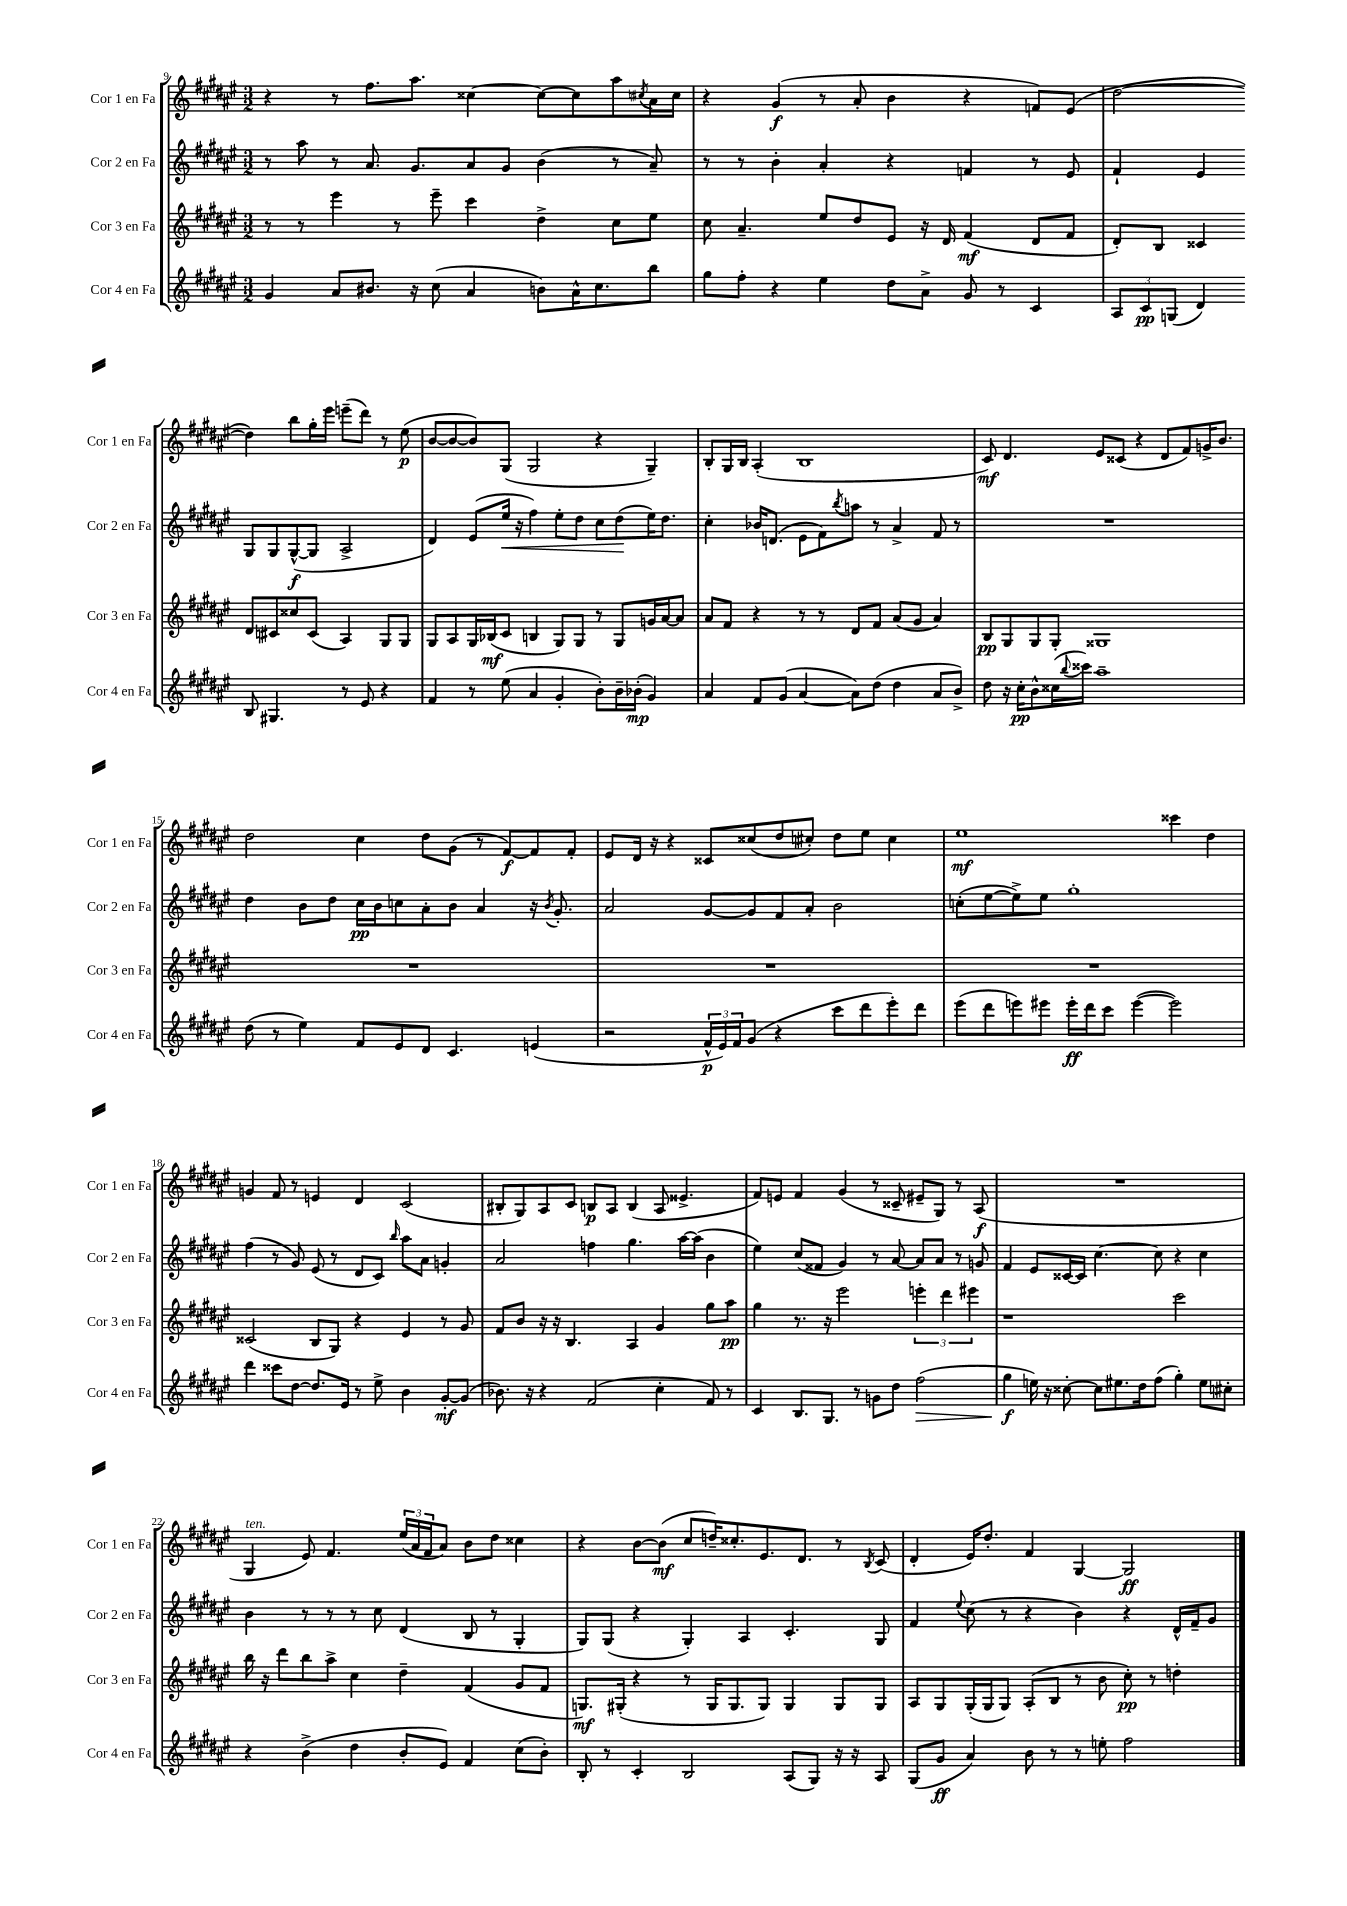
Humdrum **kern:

**kern	**kern	**kern	**kern
*staff4	*staff3	*staff2	*staff1
*clefG2	*clefG2	*clefG2	*clefG2
*k[f#c#g#d#a#e#]	*k[f#c#g#d#a#e#]	*k[f#c#g#d#a#e#]	*k[f#c#g#d#a#e#]
*M3/2	*M3/2	*M3/2	*M3/2
4g#/	8r	8r	4r
.	8r	8aa#\	.
8a#/L	4eee#\	8r	8r
8.b#/J	.	8.a#/	8.ff#\L
.	8r	.	.
16r	.	8.g#/L	8.aa#\J
(8cc#\	8eee#~\	.	.
4a#/	4ccc#\	8a#/	[4cc##\
.	.	8g#/J	.
8b\L)	4dd#^\	(4b\	8cc##\_L
16a#^^\K	.	.	8cc##\]
8.cc#\	.	.	.
.	8cc#\L	8r	8aa#\
.	.	.	8qcc#/
8bb\J	8ee#\J	8a#~/)	16a#\L
.	.	.	16cc#\JJ
=	=	=	=
8gg#\L	8cc#\	8r	4r
8ff#'\J	4.a#~/	8r	.
4r	.	4b'\	(4g#/
4ee#\	8ee#/L	4a#'/	8r
.	8dd#/	.	8a#'/
8dd#\L	8e#/J	4r	4b\
8a#^\J	16r	.	.
.	16d#/	.	.
8g#/	(4f#/	4f/	4r
8r	.	.	.
4c#/	8d#/L	8r	8f/L)
.	8f#/J	8e#/	(8e#/J
=	=	=	=
12A#/L	8d#'/L)	4f#`/	[2dd#\
12c#/	.	.	.
.	8B/J	.	.
(12G/J	.	.	.
4d#/)	4c##/	4e#/	.
8B/	8d#/L	8G#/L	4dd#\])
4.G#/	8c#/	8G#/	.
.	8cc##/	([8G#^^/	8bb\L
.	(8c#/J	8G#/]J	16gg#'\L
.	.	.	16eee#\JJ
8r	4A#/)	2A#^/	(8eee~\L
8e#/	.	.	8ddd#\J)
4r	8G#/L	.	8r
.	8G#/J	.	(8ee#\
=	=	=	=
4f#/	8G#/L	4d#/)	[8b/L
.	8A#/	.	8b/_
8r	16G#/L	(8e#/L	8b/])
.	(16B-/J	.	.
(8ee#\	8c#/J	16ee#/Jk	(8G#/J
.	.	16r	.
4a#/	4B/	4ff#\)	2G#/
4g#'/	8G#/L)	8ee#'\L	.
.	8G#/J	8dd#\J	.
8b'\L)	8r	8cc#\L	4r
16b~\L	8G#/L	(8dd#\	.
(16b-'\JJ	.	.	.
4g#/)	16g/L	16ee#\K)	4G#~/)
.	[16a#/J	8.dd#\J	.
.	8a#/]J	.	.
=	=	=	=
4a#/	8a#/L	4cc#'\	8B'/L
.	8f#/J	.	16G#/L
.	.	.	16B/JJ
8f#/L	4r	16b-/LK	(4A#'/
.	.	(8.d/J	.
(8g#/J	.	.	.
[4a#/	8r	8e#\L	1B
.	8r	8f#\)	.
.	.	8qbb/	.
8a#\]L)	8d#/L	8aa\J	.
(8dd#\J	8f#/J	8r	.
4dd#\	(8a#/L	4a#^/	.
.	8g#/J	.	.
8a#/L	4a#/)	8f#/	.
8b^/J)	.	8r	.
=	=	=	=
8dd#\	8B/L	1.r	8c#/)
16r	8G#/	.	4.d#/
16cc#'\LK	.	.	.
8b^^\	8G#/	.	.
(16cc##\L	8G#'/J	.	.
8qqbb/	.	.	.
16ccc##\JJ)	.	.	.
1aa#~	1G##	.	8e#/L
.	.	.	(8c##/J
.	.	.	4r
.	.	.	8d#/L
.	.	.	8f#/)
.	.	.	16g^/K
.	.	.	8.b/J
=	=	=	=
(8dd#\	1.r	4dd#\	2dd#\
8r	.	.	.
4ee#\)	.	8b\L	.
.	.	8dd#\J	.
8f#/L	.	16cc#\LL	4cc#\
.	.	16b\J	.
8e#/	.	8cc\	.
8d#/J	.	8a#'\	8dd#\L
4.c#/	.	8b\J	(8g#\J
.	.	4a#/	8r
.	.	.	[8f#/L)
(4e/	.	16r	8f#/]
.	.	8qb/	.
.	.	8.g#'/	.
.	.	.	8f#'/J
=	=	=	=
2r	1.r	2a#/	8e#/L
.	.	.	16d#/Jk
.	.	.	16r
.	.	.	4r
24f#^^/LL	.	[8g#/L	8c##/L
24e#/)	.	.	.
24f#/J	.	.	.
(8g#/J	.	8g#/]	(8cc##/
4r	.	8f#/	8dd#/
.	.	8a#'/J	8cc#'/J)
8ccc#\L	.	2b\	8dd#\L
8ddd#\	.	.	8ee#\J
8eee#'\)	.	.	4cc#\
8ddd#\J	.	.	.
=	=	=	=
(8eee#\L	1.r	(8cc'\L	1ee#
8ddd#\	.	[8ee#\	.
8eee\)	.	8ee#^\])	.
8eee#\J	.	8ee#\J	.
16eee#'\LL	.	1gg#'	.
16ddd#\J	.	.	.
8ccc#\J	.	.	.
([4eee#\	.	.	.
2eee#\])	.	.	4ccc##\
.	.	.	4dd#\
=	=	=	=
4ddd#\	(2c##/	(4ff#\	4g/
8ccc##\L	.	8r	8f#/
[8dd#\J	.	8g#/)	8r
8.dd#/]L	8B/L	(8e#/	4e/
.	8G#/J)	8r	.
16e#/Jk	.	.	.
8r	4r	8d#/L	4d#/
8ee#^\	.	8c#/J)	.
.	.	16qqbb/	.
4b\	4e#/	8aa#\L	(2c#/
.	.	8a#\J	.
[8g#'/L	8r	4g'/	.
(8g#/]J	8g#/	.	.
=	=	=	=
8.b-\)	8f#/L	2a#/	8B#'/L
.	8b/J	.	8G#/)
16r	.	.	.
4r	16r	.	8A#/
.	16r	.	.
.	4.B/	.	8c#/J
(2f#/	.	4ff\	8B/L
.	.	.	8A#/J
.	4A#/	4.gg#\	(4B/
4cc#'\	4g#/	.	8A#/
.	.	[16aa#\LL	4.e##^/
.	.	(16aa#\]JJ	.
8f#/)	8gg#\L	4b\	.
8r	8aa#\J	.	.
=	=	=	=
4c#/	4gg#\	4ee#\)	8f#/L)
.	.	.	8e/J
8.B/L	8.r	(8cc#/L	4f#/
.	.	8f##/J	.
8.G#/J	16r	.	.
.	2eee#\	4g#/)	(4g#/
8r	.	.	.
8g\L	.	8r	8r
8dd#\J	.	[8a#/	8c##~/
(2ff#\	6eee'\	8a#/]L	8e#~/L
.	.	8a#/J	8G#/J)
.	6ddd#\	.	.
.	.	8r	8r
.	6eee#\	.	.
.	.	8g/	(8A#/
=	=	=	=
4gg#\	1r	4f#/	1.r
16ee\)	.	8e#/L	.
16r	.	.	.
[8cc##'\	.	[16c##/L	.
.	.	16c##/]JJ	.
8cc##\]L	.	[4.cc#\	.
8.ee#\	.	.	.
16dd#\k	.	.	.
(8ff#\J	.	8cc#\]	.
4gg#'\)	2ccc#\	4r	.
8ee#\L	.	4cc#\	.
8cc#'\J	.	.	.
=	=	=	=
4r	16bb\	4b\	4G#/
.	16r	.	.
.	8ddd#\L	.	.
(4b^\	8bb\	8r	8e#/)
.	8aa#^\J	8r	4.f#/
4dd#\	4cc#\	8r	.
.	.	8cc#\	.
8b'/L	4dd#~\	(4d#/	(24ee#/LL
.	.	.	24a#/
.	.	.	24f#/J
8e#/J)	.	.	8a#/J)
4f#/	(4f#/	8B/	8b\L
.	.	8r	8dd#\J
(8cc#\L	8g#/L	4G#'/	4cc##\
8b'\J)	8f#/J	.	.
=	=	=	=
8B'/	8.G/L)	8G#/L)	4r
8r	.	(8G#/J	.
.	(16G#'/Jk	.	.
4c#'/	4r	4r	[8b\L
.	.	.	(8b\]J
2B/	8r	4G#'/)	8cc#/L
.	16G#/LK	.	16dd~/K)
.	8.G#/	.	8.cc##'/
.	.	4A#/	.
.	8G#/J)	.	8.e#/
(8A#/L	4G#/	4.c#'/	.
.	.	.	8.d#/J
8G#/J)	.	.	.
16r	8G#/L	.	8r
16r	.	.	.
.	.	.	8qB/
8A#/	8G#/J	8G#/	(8c#/
=	=	=	=
(8G#/L	8A#/L	4f#/	4d#'/
8g#/J	8G#/	.	.
.	.	8qqee#/	.
4a#/)	(16G#'/L	(8cc#\	16e#/LK)
.	16G#/J	.	8.dd#'/J
.	8G#/J)	8r	.
8b\	(8A#'/L	4r	4f#/
8r	8B/J	.	.
8r	8r	4b\)	[4G#/
8ee'\	8b\	.	.
2ff#\	8cc#'\)	4r	2G#/]
.	8r	.	.
.	4dd'\	16d#^^/LL	.
.	.	16f#~/J	.
.	.	8g#/J	.
==	==	==	==
*-	*-	*-	*-
